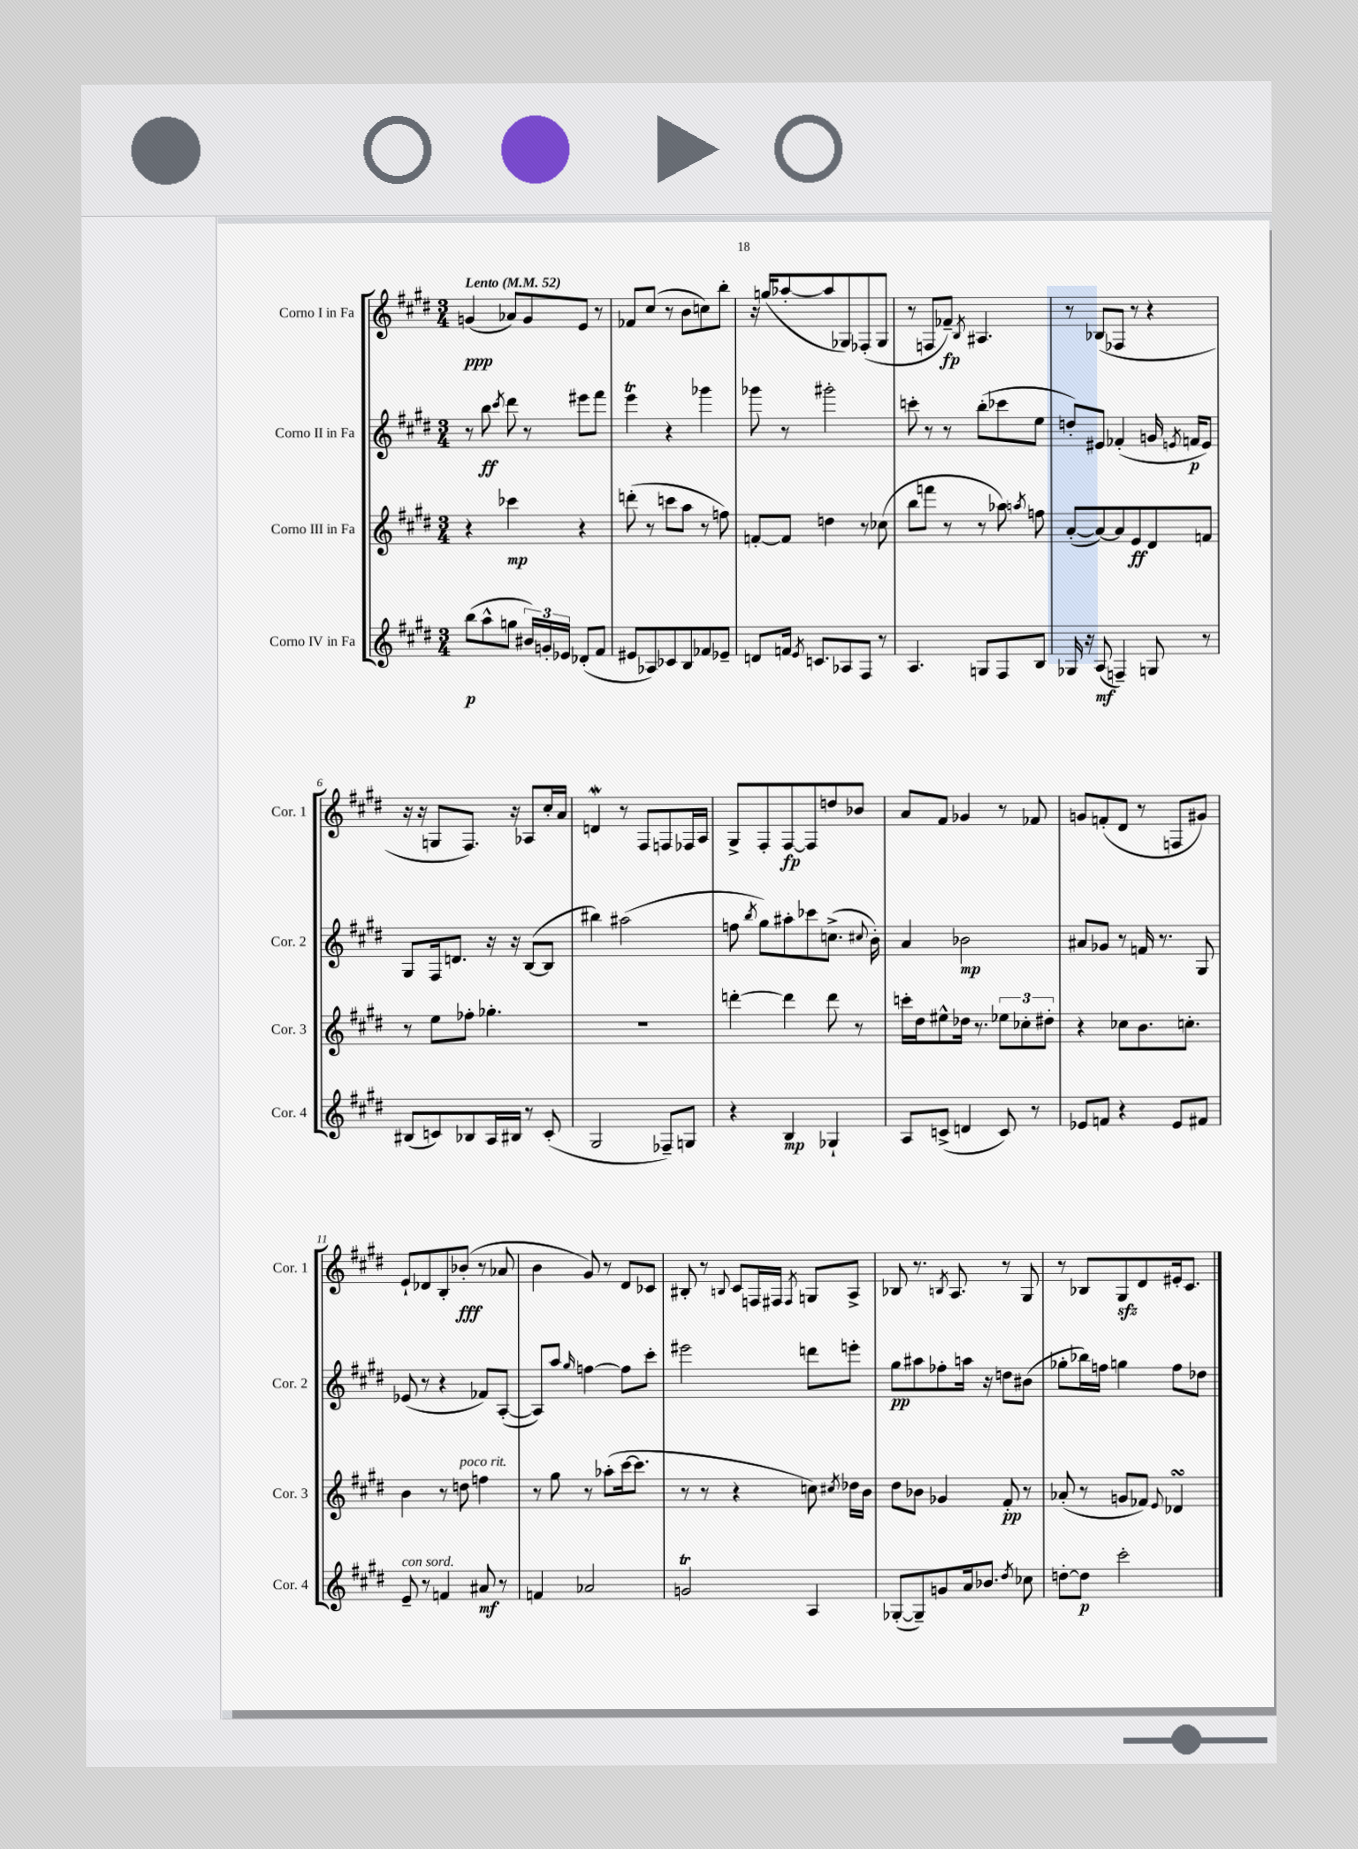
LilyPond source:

<<
\new StaffGroup <<
\new Staff = "s0" \with { instrumentName = "Corno I in Fa" shortInstrumentName = "Cor. 1" } {
    \clef treble \key e \major \numericTimeSignature \time 3/4 \tempo "Lento" 4 = 52
    \autoBeamOff g'4\ppp( aes'8[) g'8 e'8] r8 |
    fes'8[ cis''8]( r8 b'8[ c''8) b''8]-. |
    r16 g''16[( aes''8~-. aes''8 ges8) fes8-.( ges8] |
    r8 f8[ fes'8]--\fp) \acciaccatura { b8 } ais4. |
    r8 bes8[( fes8] r8 r4 |
    r16 r16 g8[ fis8.]) r16 aes8[ cis''16-. a'16] |
    d'4\mordent r8 fis8[ f8 fes16 a16] |
    gis8[-> fis8-. fis8~\fp fis8 d''8 bes'8] |
    a'8[ fis'8] ges'4 r8 fes'8 |
    g'8[ f'8-.( dis'8] r8 f8[ gis'8]) |
    e'8[-! des'8 b8-. bes'8]-.\fff( r8 aes'8 |
    b'4 gis'8) r8 dis'8[ ces'8] |
    bis8-. r8 \appoggiatura { b8 } cis'8[ f16 fis16] \acciaccatura { fis8 } g8[ a8]-> |
    bes8 r8. \acciaccatura { b8 } a8. r8 gis8 |
    r8 bes8[ gis8\sfz dis'8 eis'16-. cis'8.] \bar "|." |
}
\new Staff = "s1" \with { instrumentName = "Corno II in Fa" shortInstrumentName = "Cor. 2" } {
    \clef treble \key e \major \numericTimeSignature \time 3/4
    \autoBeamOff r8 b''8\ff \acciaccatura { cis'''8 } dis'''8 r8 eis'''8[ fis'''8] |
    e'''4\trill r4 ges'''4 |
    ges'''8 r8 gis'''2-. |
    c'''8-. r8 r8 b''8[-.( ces'''8 e''8] |
    d''8[-.) eis'8] fes'4-.( g'16 \acciaccatura { e'8 } f'16[\p e'8]) |
    gis8[ fis16 d'8.] r16 r16 b8[~( b8] |
    bis''4) ais''2( |
    f''8 \acciaccatura { b''8 } gis''8[) ais''8-. ces'''8 c''8.]->( \appoggiatura { cis''8 } b'16-.) |
    a'4 bes'2\mp |
    ais'8[ ges'8] r8 f'16 r8. gis8 |
    ees'8( r8 r4 fes'8[) a8]~-.( |
    a8[) a''8] \grace { gis''16 } f''4~ f''8[ cis'''8]-. |
    eis'''2 d'''8[ e'''8]-. |
    gis''8[\pp ais''8 fes''8-. a''16] r16 d''8[ bis'8]( |
    ges''8[-. bes''16) f''16] g''4 f''8[ des''8] \bar "|." |
}
\new Staff = "s2" \with { instrumentName = "Corno III in Fa" shortInstrumentName = "Cor. 3" } {
    \clef treble \key e \major \numericTimeSignature \time 3/4
    \autoBeamOff r4 ces'''4\mp r4 |
    d'''8-.( r8 c'''8[ a''8] r8 f''8) |
    f'8[~-. f'8] d''4 r8 ces''8( |
    b''8[ f'''8] r8 r8 aes''8) \acciaccatura { a''8 } f''8 |
    a'8[~-.( a'8~) a'8 e'8\ff dis'8 f'8] |
    r8 e''8[ fes''8]-. ges''4.-. |
    R2. |
    d'''4~-. d'''4 d'''8 r8 |
    c'''16[-. dis''16 eis''8-^ des''16] r8. \tuplet 3/2 { ees''8[ ces''8-. dis''8]-. } |
    r4 ces''8[ b'8. c''8.]-. |
    b'4 r8 d''8^\markup { \italic "poco rit." } f''4 |
    r8 gis''8 r8 aes''8[-.( cis'''16~ cis'''8.] |
    r8 r8 r4 c''8) \acciaccatura { cis''8 } des''16[ b'16] |
    dis''8[ bes'8] ges'4 fis'8-.\pp r8 |
    aes'8-.( r8 g'8[ fes'8]) \appoggiatura { e'8 } des'4\turn \bar "|." |
}
\new Staff = "s3" \with { instrumentName = "Corno IV in Fa" shortInstrumentName = "Cor. 4" } {
    \clef treble \key e \major \numericTimeSignature \time 3/4
    \autoBeamOff b''8[\p( a''8-^ g''8] \tuplet 3/2 { bis'16[) g'16-. ees'16] } des'8[-.( fis'8] |
    eis'8[ aes8) ces'8 b8 fes'8 ees'8]-- |
    d'8[ f'16] \acciaccatura { e'8 } c'8.[ aes8 fis8] r8 |
    a4. g8[ fis8 b8] |
    ges16 r16 a8\mf( f4--) g8 r8 |
    bis8[( c'8) bes8 a16 bis16] r8 c'8-.( |
    gis2 fes8[--) g8] |
    r4 b4\mp ges4-! |
    a8[ c'8]->( d'4 c'8) r8 |
    ees'8[ f'8] r4 ees'8[ fis'8] |
    e'8--^\markup { \italic "con sord." } r8 f'4 ais'8\mf r8 |
    f'4 aes'2 |
    g'2\trill a4 |
    ges8[~-.( ges8--) g'8 a'16 bes'8.] \acciaccatura { dis''8 } ces''8 |
    d''8[~-. d''8]\p cis'''2-. \bar "|." |
}
>>
>>
